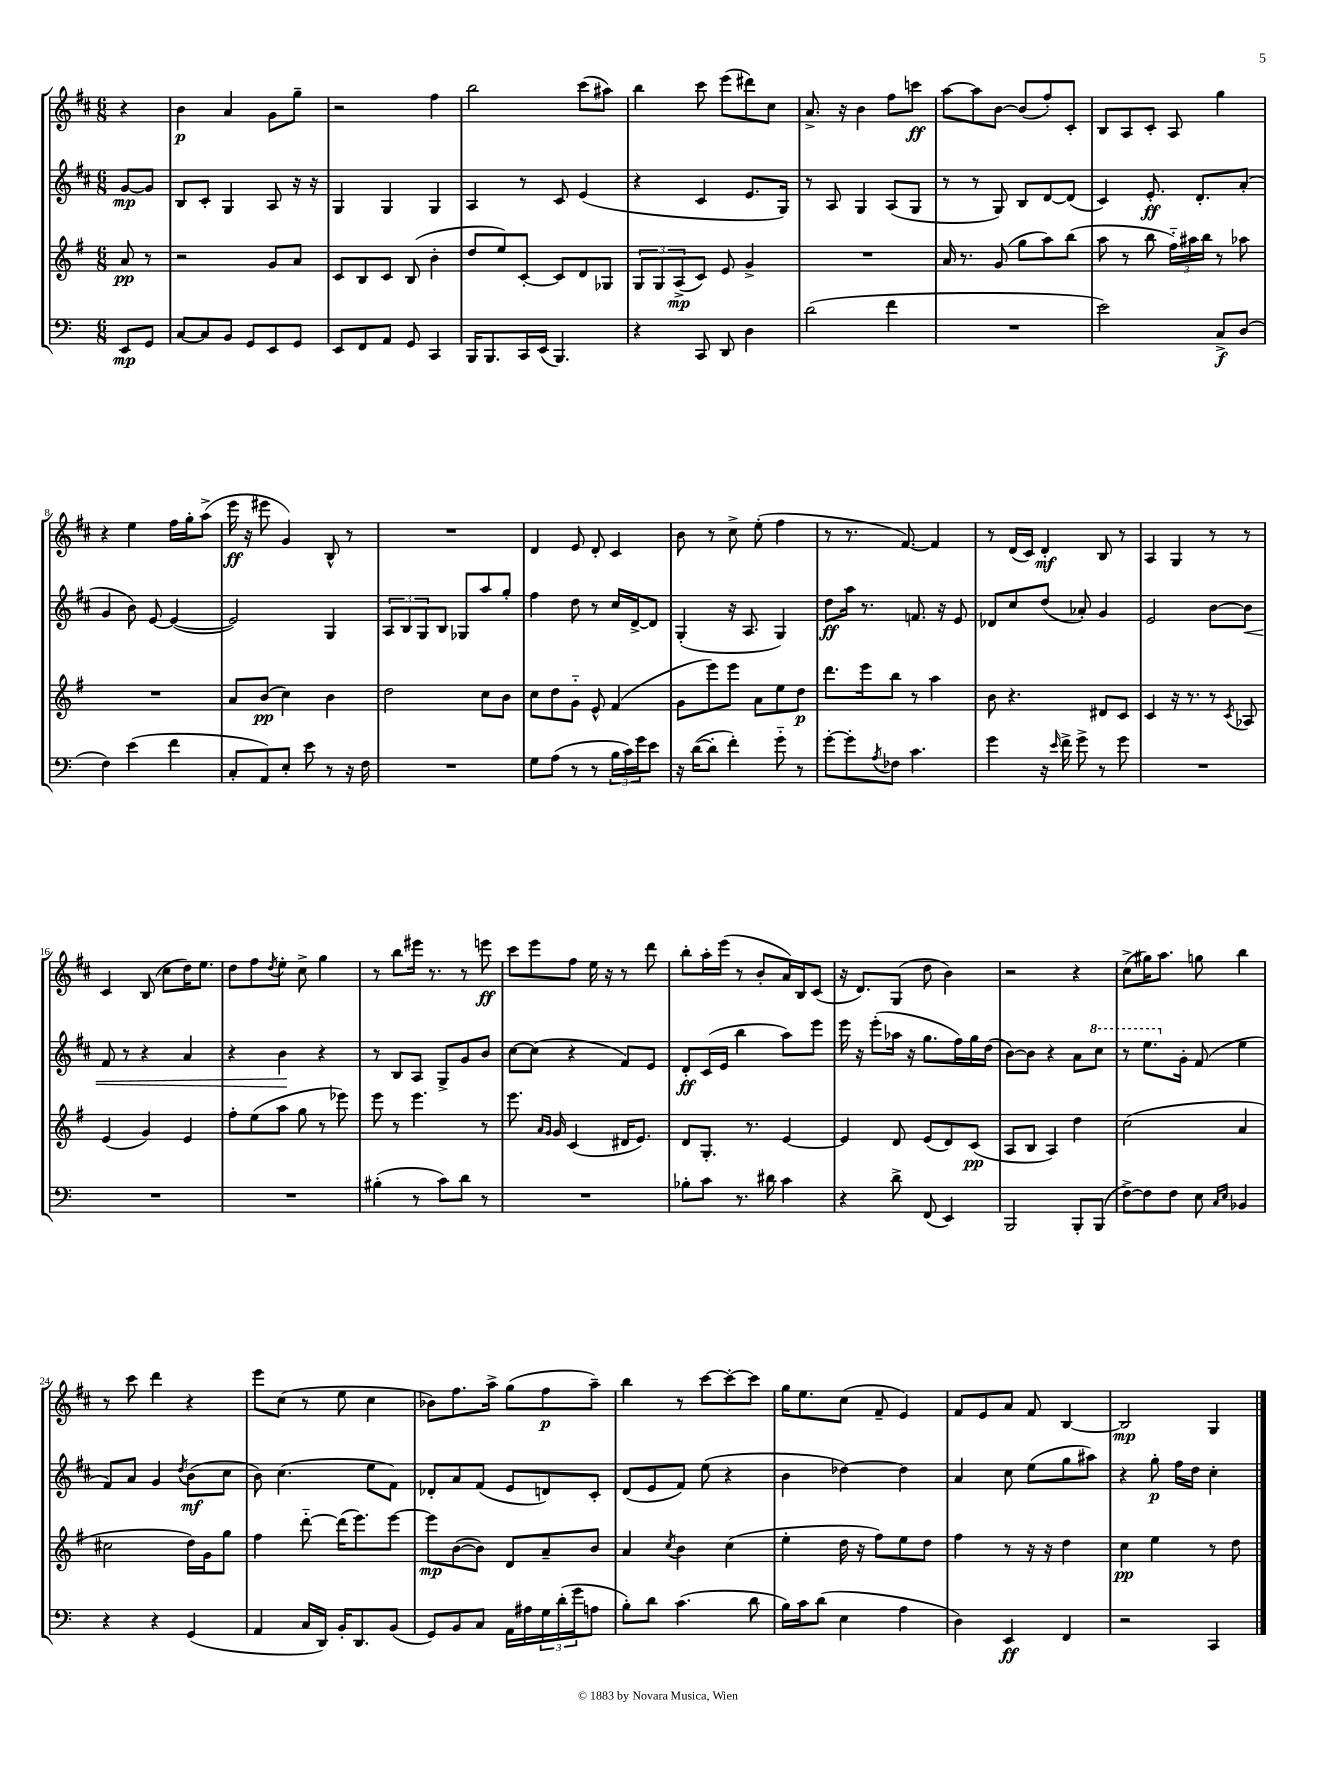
<<
\new StaffGroup <<
\new Staff = "s0" {
    \clef treble \key d \major \numericTimeSignature \time 6/8 \partial 4
    r4 |
    b'4\p a'4 g'8 g''8-- |
    r2 fis''4 |
    b''2 cis'''8( ais''8) |
    b''4 cis'''8 e'''8( dis'''8) cis''8 |
    a'8.-> r16 b'4 fis''8 c'''8\ff |
    a''8~ a''8 b'8~ b'8( fis''8-.) cis'8-. |
    b8 a8 cis'8-. a8 g''4 |
    r4 e''4 fis''16 g''16-. a''8->( |
    e'''16\ff r16 eis'''8 g'4) b8-^ r8 |
    R2. |
    d'4 e'8 d'8-. cis'4 |
    b'8 r8 cis''8-> e''8-.( fis''4 |
    r8 r8. fis'8.~) fis'4 |
    r8 d'16( cis'16) d'4-.\mf b8 r8 |
    a4 g4 r8 r8 |
    cis'4 b8( cis''8 d''16) e''8. |
    d''8 fis''8 \acciaccatura { d''8 } e''8-. cis''8-> g''4 |
    r8 b''8 eis'''16 r8. r8 e'''8\ff |
    cis'''8 e'''8 fis''8 e''16 r16 r8 d'''8 |
    b''8-. a''16-. e'''16( r8 b'8-. a'16) b16 cis'8( |
    r16 d'8.) g8( d''8 b'4) |
    r2 r4 |
    cis''8->( gis''16) a''8. g''8 b''4 |
    r8 cis'''8 d'''4 r4 |
    e'''8 cis''8( r8 e''8 cis''4 |
    bes'8) fis''8. a''16-> g''8( fis''8\p a''8--) |
    b''4 r8 cis'''8~ cis'''8~-. cis'''8 |
    g''16 e''8. cis''8( fis'8-- e'4) |
    fis'8 e'8 a'8 fis'8 b4~ |
    b2\mp g4 \bar "|." |
}
\new Staff = "s1" {
    \clef treble \key d \major \numericTimeSignature \time 6/8 \partial 4
    g'8~\mp g'8 |
    b8 cis'8-. g4 a8 r16 r16 |
    g4 g4 g4 |
    a4 r8 cis'8 e'4( |
    r4 cis'4 e'8. g16) |
    r8 a8 g4 a8( g8 |
    r8 r8 g8) b8 d'8~ d'8( |
    cis'4) e'8.-.\ff d'8.-. a'8-.( |
    g'4 b'8) e'8~ e'4~( |
    e'2) g4 |
    \tuplet 3/2 { a8 b8 g8 } b8 ges8 a''8 g''8-. |
    fis''4 d''8 r8 cis''16 d'16~-> d'8 |
    g4-.( r16 a8. g4) |
    d''8\ff a''16 r8. f'8. r16 e'8 |
    des'8 cis''8 d''8( aes'8-.) g'4 |
    e'2 b'8~ b'8\< |
    fis'8 r8 r4 a'4 |
    r4 b'4\! r4 |
    r8 b8 a8 g8-> g'8 b'8 |
    cis''8~ cis''8( r4 fis'8) e'8 |
    d'8-.\ff cis'16( e'16 b''4 a''8) e'''8 |
    e'''16 r16 e'''8-.( aes''16 r16 g''8. fis''16) g''16 d''16( |
    b'8~) b'8 r4 a'8 \ottava #1 cis'''8 |
    r8 e'''8. \ottava #0 g'16-. fis'8( e''4 |
    fis'8) a'8 g'4 \acciaccatura { d''8 } b'8\mf( cis''8 |
    b'8) cis''4.( e''8 fis'8) |
    des'8-. a'8 fis'8( e'8 d'8) cis'8-. |
    d'8( e'8 fis'8) e''8( r4 |
    b'4 des''4~) des''4 |
    a'4 cis''8 e''8( g''8 ais''8) |
    r4 g''8-.\p fis''16 d''16 cis''4-. \bar "|." |
}
\new Staff = "s2" {
    \clef treble \key g \major \numericTimeSignature \time 6/8 \partial 4
    a'8\pp r8 |
    r2 g'8 a'8 |
    c'8 b8 c'8 b8( b'4-. |
    d''8 e''8) c'8~-. c'8 d'8 ges8 |
    \tuplet 3/2 { g8 g8 a8->\mp( } c'8) e'8 g'4-> |
    R2. |
    a'16 r8. g'8( g''8 a''8) b''8( |
    a''8 r8 b''8 \tuplet 3/2 { fis''16-_) ais''16 b''16 } r8 aes''8 |
    R2. |
    a'8 b'8\pp( c''4) b'4 |
    d''2 c''8 b'8 |
    c''8 d''8 g'8-_ e'8-^ fis'4( |
    g'8 e'''8) e'''8 a'8 e''8 d''8\p |
    d'''8. e'''16 b''8 r8 a''4 |
    b'8 r4. dis'8 c'8 |
    c'4 r16 r8. r8 \acciaccatura { c'8 } aes8 |
    e'4( g'4) e'4 |
    fis''8-. e''8( a''8 g''8 r8 ees'''8) |
    e'''8 r8 e'''4. r8 |
    e'''8. \grace { a'16 g'16 } g'16 c'4( dis'16 e'8.) |
    d'8 g8.-. r8. e'4~ |
    e'4 d'8 e'8( d'8) c'8\pp( |
    a8 b8 a4) d''4 |
    c''2( a'4 |
    cis''2 d''16) g'16 g''8 |
    fis''4 d'''8~-_ d'''16( e'''8.) e'''8~ |
    e'''8\mp b'8~( b'8) d'8 a'8-- b'8 |
    a'4 \acciaccatura { c''8 } b'4 c''4( |
    e''4-. d''16 r16 fis''8) e''8 d''8 |
    fis''4 r8 r16 r16 d''4 |
    c''4\pp e''4 r8 d''8 \bar "|." |
}
\new Staff = "s3" {
    \clef bass \key c \major \numericTimeSignature \time 6/8 \partial 4
    e,8\mp g,8 |
    c8~ c8 b,8 g,8 e,8 g,8 |
    e,8 f,8 a,8 g,8 c,4 |
    b,,16 b,,8. c,16 e,16( b,,4.) |
    r4 c,8 d,8 d4 |
    d'2( f'4 |
    R2. |
    e'2) c8->\f d8( |
    f4) e'4( f'4 |
    c8-. a,8) e8-. e'8 r8 r16 f16 |
    R2. |
    g8 a8( r8 r8 \tuplet 3/2 { b16 c'16) g'16 } e'8 |
    r16 d'16~( d'8-. f'4-.) g'8-_ r8 |
    g'8~-. g'8-. \acciaccatura { a8 } fes8 c'4. |
    g'4 r16 \grace { e'16 } f'16-> g'8-> r8 g'8 |
    R2. |
    R2. |
    R2. |
    bis4-.( r8 c'8) d'8 r8 |
    R2. |
    bes8-. c'8 r8. dis'16 c'4 |
    r4 d'8-> f,8( e,4) |
    b,,2 b,,8-. b,,8( |
    f8~->) f8 f8 e8 \grace { c16 e16 } bes,4 |
    r4 r4 g,4( |
    a,4 c16 d,16) b,16-. d,8. b,8( |
    g,8) b,8 c8 a,16 ais16 \tuplet 3/2 { g16 d'16-.( g'16 } a8 |
    b8-.) d'8 c'4.( d'8 |
    b16) c'16 d'8( e4 a4 |
    d4) e,4\ff f,4 |
    r2 c,4 \bar "|." |
}
>>
>>
